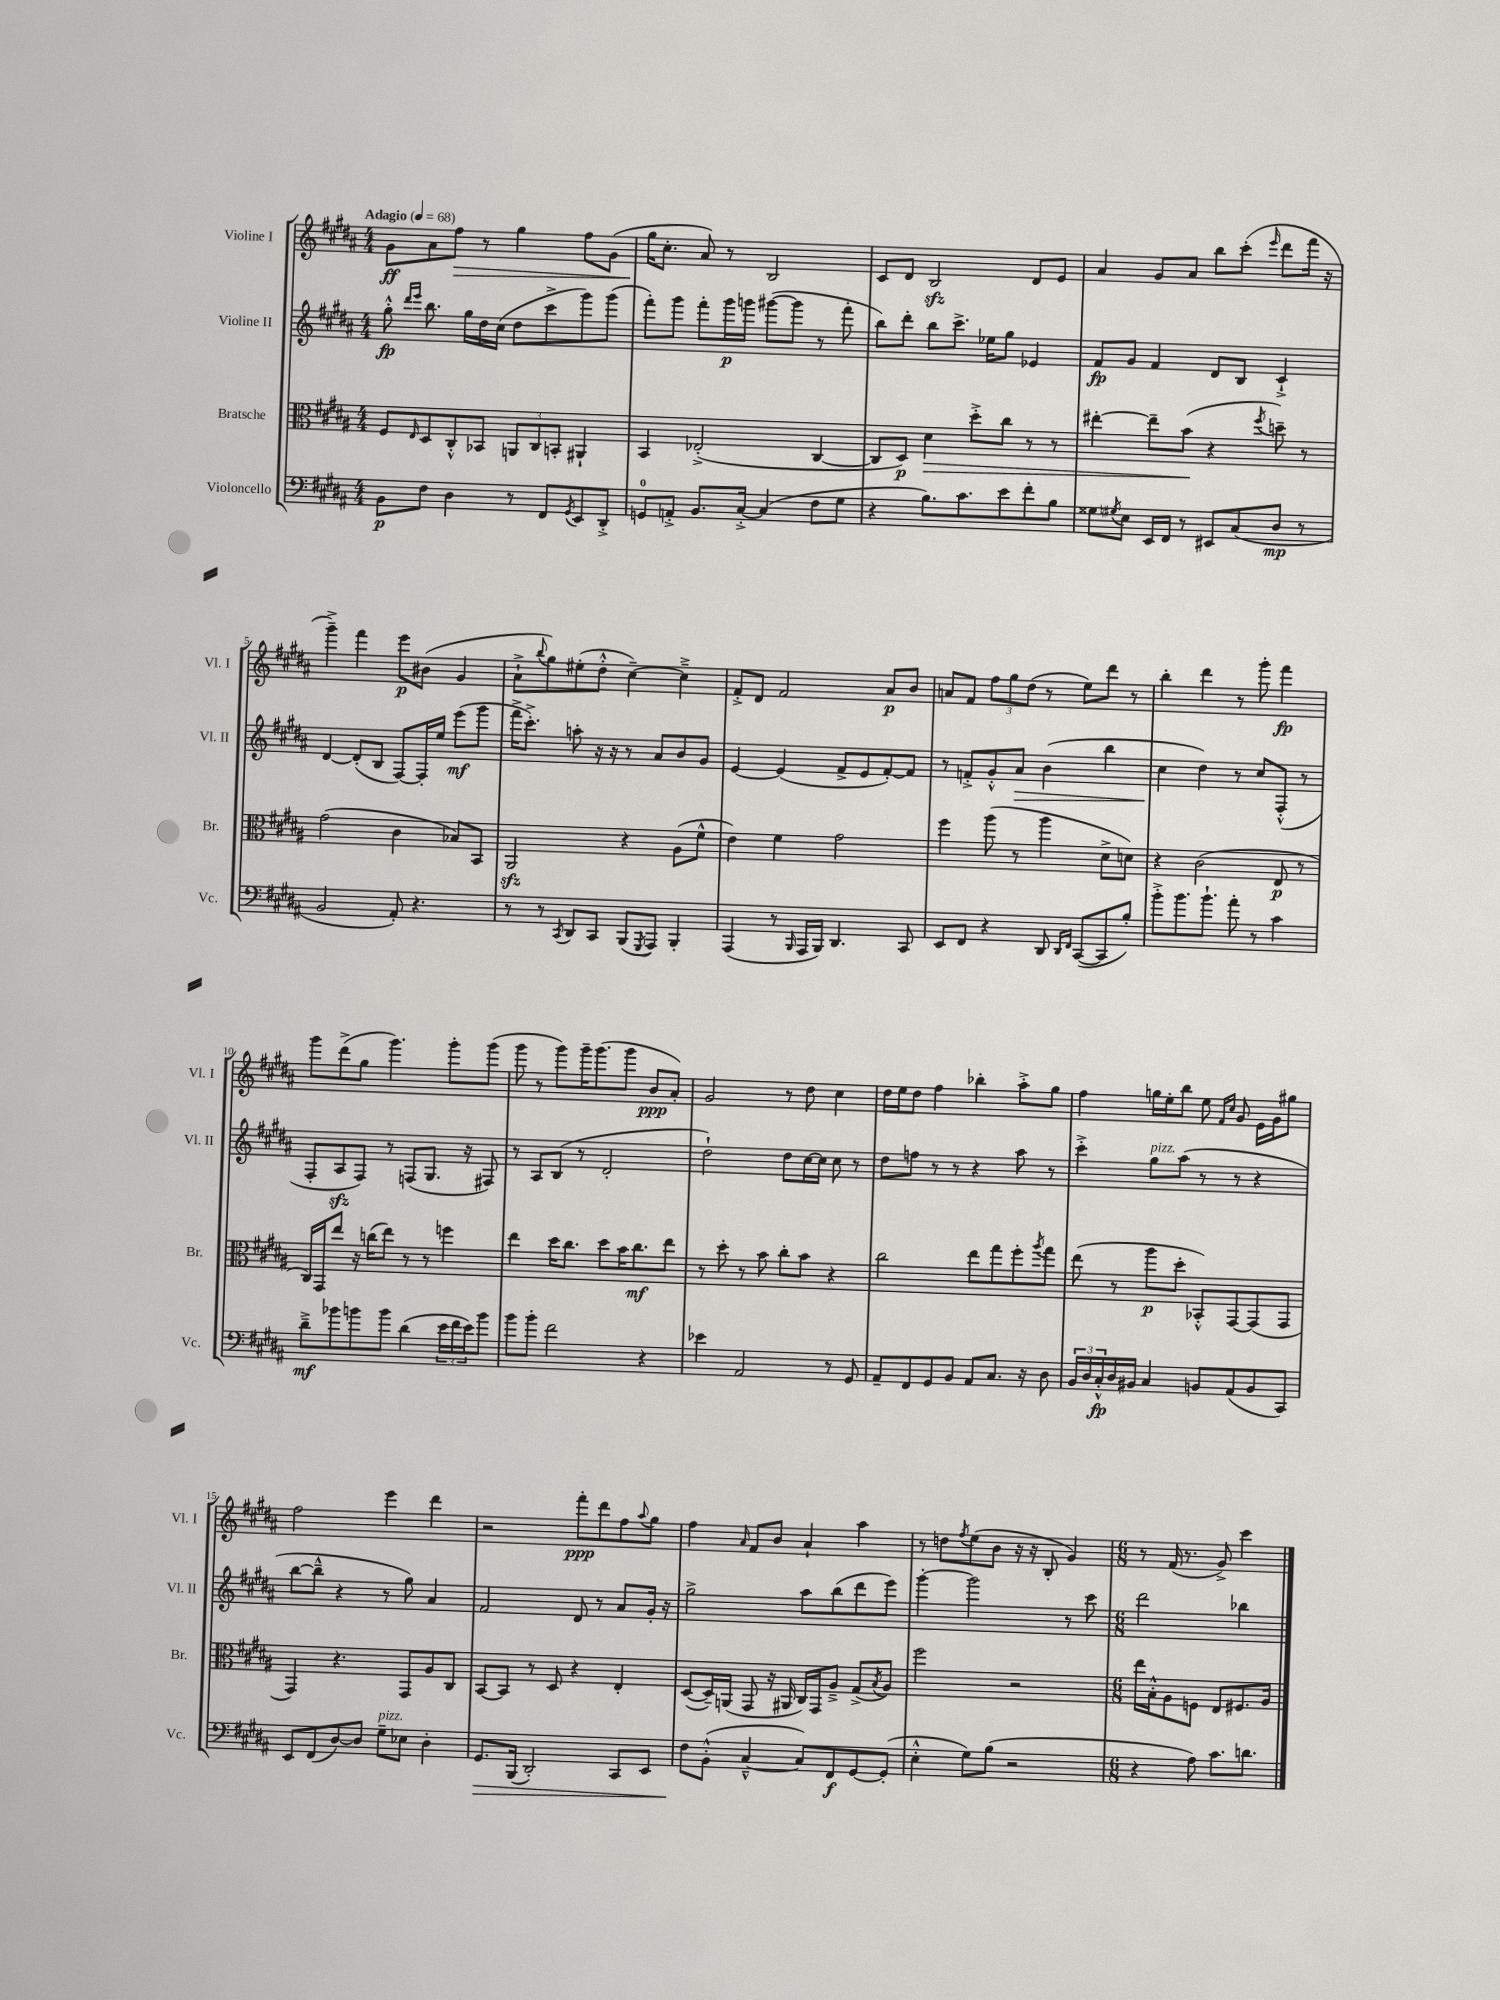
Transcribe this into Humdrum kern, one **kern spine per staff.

**kern	**dynam	**kern	**dynam	**kern	**dynam	**kern	**dynam
*part4	*part4	*part3	*part3	*part2	*part2	*part1	*part1
*staff4	*staff4	*staff3	*staff3	*staff2	*staff2	*staff1	*staff1
*I"Violoncello	*	*I"Bratsche	*	*I"Violine II	*	*I"Violine I	*
*I'Vc.	*	*I'Br.	*	*I'Vl. II	*	*I'Vl. I	*
*clefF4	*	*clefC3	*	*clefG2	*	*clefG2	*
*k[f#c#g#d#a#]	*	*k[f#c#g#d#a#]	*	*k[f#c#g#d#a#]	*	*k[f#c#g#d#a#]	*
*M4/4	*	*M4/4	*	*M4/4	*	*M4/4	*
*MM68	*	*MM68	*	*MM68	*	*MM68	*
=1	=1	=1	=1	=1	=1	=1	=1
!	!	!	!	!	!	!LO:TX:a:B:t=Adagio	!
8BB\L	p	8F#/L	.	8gg#'^^\	fp	8g#\L	ff
.	.	.	.	16qqddd#/LL	.	.	.
.	.	16qqE/	.	16qqeee/JJ	.	.	.
8F#\J	.	8D#/	.	8.bb\	.	8a#\	.
!	!	!	!	!	!	!	!LO:HP:b
4D#\	.	8C#'^^/	.	.	.	8ff#\J	>
.	.	.	.	16gg#\LL	.	.	.
.	.	8BB-X/J	.	16dd#\	.	8r	.
.	.	.	.	(16cc#\JJ	.	.	.
8r	.	12AAn/L	.	8dd#\L	.	4gg#\	.
.	.	12C#/	.	.	.	.	.
8FF#/L	.	.	.	8ccc#^\	.	.	.
.	.	12BBn'/J	.	.	.	.	.
8qGG#/	.	.	.	.	.	.	.
8EE/	.	4AA#X`/	.	8ggg#\)	.	8ff#\L	.
8DD#'^/J	.	.	.	(8ggg#\J	.	(8g#\J	.
=2	=2	=2	=2	=2	=2	=2	=2
8GGn/L	.	4BB/	.	8fff#'\L)	.	16gg#\KL	.
.	.	.	.	.	.	8.cc#'\J	]
8AAn'^/J	.	.	.	8ggg#\J	.	.	.
8.BB/L	.	(2E-X'^/	.	8fff#'\L	.	8a#/)	.
.	.	.	.	16ggg#\L	p	8r	.
[16C#'^/Jk	.	.	.	16gggn\JJ	.	.	.
(4C#/]	.	.	.	([8ggg#X\L	.	2B/	.
.	.	.	.	8ggg#\J]	.	.	.
8F#\L	.	[4C#/	.	8r	.	.	.
8G#\J	.	.	.	8fff#'\	.	.	.
=3	=3	=3	=3	=3	=3	=3	=3
4r	.	8C#/L]	.	8bb\L)	.	8c#/L	.
.	.	8D#/J)	p	8ddd#'\J	.	8d#/J	.
!	!	!	!LO:HP:b	!	!	!	!
8.B\L)	.	4d#\	>	8bb\L	.	2Bzz/	.
.	.	.	.	8.ccc#^\J	.	.	.
8.c#\	.	.	.	.	.	.	.
.	.	8dd#'^\L	.	.	.	.	.
.	.	.	.	16ee-X\KL	.	.	.
8e\	.	8cc#\J	.	8gg#\J	.	.	.
8f#'\	.	8r	.	4e-X/	.	8d#/L	.
8B\J	.	8r	.	.	.	8e/J	.
=4	=4	=4	=4	=4	=4	=4	=4
8G##X\L	.	[4ee#X'\	.	8f#/L	fp	4a#/	.
8qG#X/	.	.	.	.	.	.	.
8E\J	.	.	.	8g#/J	.	.	.
16EE/LL	.	8ee#~\L]	.	4f#/	.	8g#/L	.
16FF#/JJ	.	.	.	.	.	.	.
8r	.	(8b\J	.	.	.	8a#/J	.
8EE#X/L	.	4r	]	8d#/L	.	8bb\L	.
(8C#/	.	.	.	8B/J	.	(8ccc#'\J	.
.	.	8qff#/	.	.	.	16qqeee/	.
8D#/J	mp	8ddn~\)	.	4c#`^/	.	8ddd#\L	.
8r	.	8r	.	.	.	16fff#\Jk	.
.	.	.	.	.	.	16r	.
!!LO:LB:g=z
=5	=5	=5	=5	=5	=5	=5	=5
2BB/	.	(2g#\	.	[4d#/	.	4ggg#~^\)	.
.	.	.	.	(8d#'/L]	.	4fff#\	.
.	.	.	.	8B/J	.	.	.
8AA#'/)	.	4c#\	.	[8F#/L)	.	8eee\L	p
4.r	.	.	.	16F#'/L]	.	(8b#X\J	.
.	.	.	.	16ee/JJ	.	.	.
.	.	8B-X/L)	.	(8eee\L	mf	4g#/	.
.	.	8BB/J	.	8ggg#\J	.	.	.
=6	=6	=6	=6	=6	=6	=6	=6
8r	.	2AA#zz/	.	16fff#^\KL	.	8a#`^\L	.
.	.	.	.	8.ccc#'^\J)	.	.	.
.	.	.	.	.	.	8qqbb/	.
8r	.	.	.	.	.	8gg#\)	.
8qCC#/	.	.	.	.	.	.	.
8DD#/L	.	.	.	8aan'\	.	(8ee#X'\	.
8CC#/J	.	.	.	16r	.	8dd#'^^\J	.
.	.	.	.	16r	.	.	.
(8BBB/L	.	4r	.	8r	.	[4cc#~\)	.
8qGGG#/	.	.	.	.	.	.	.
8AAA#/J)	.	.	.	8a#/L	.	.	.
4BBB'/	.	(8A#\L	.	8b/	.	4cc#~^\]	.
.	.	8f#^^\J	.	8g#/J	.	.	.
=7	=7	=7	=7	=7	=7	=7	=7
(4AAA#/	.	4e\)	.	[4e/	.	8f#'^/L	.
.	.	.	.	.	.	8d#/J	.
8r	.	4f#\	.	(4e/]	.	2f#/	.
16qqBBB/	.	.	.	.	.	.	.
16AAA#/LL	.	.	.	.	.	.	.
16BBB/JJ)	.	.	.	.	.	.	.
4.DD#/	.	2g#\	.	8f#^/L	.	.	.
.	.	.	.	8e/	.	.	.
.	.	.	.	[8f#'/)	.	8a#/L	p
8CC#/	.	.	.	8f#/J]	.	8b/J	.
=8	=8	=8	=8	=8	=8	=8	=8
8EE/L	.	4ff#\	.	8r	.	8an/L	.
8FF#/J	.	.	.	8fn'^/L	.	8f#/J	.
4r	.	(8aa#\	.	8g#'^^/	.	12ff#\L	.
.	.	.	.	.	.	12gg#\	.
!	!	!	!	!	!LO:HP:b	!	!
.	.	8r	.	8a#/J	>	.	.
.	.	.	.	.	.	(12dd#\J	.
8DD#/	.	4aa#\	.	(4b\	.	8r	.
16qqDD#/LL	.	.	.	.	.	.	.
16qqFF#/JJ	.	.	.	.	.	.	.
([8CC#/L	.	.	.	.	.	8ee\L)	.
8CC#/]	.	8d#^\L	.	4bb\	.	8ddd#\J	.
8B'/J)	.	8dn\J)	.	.	.	8r	.
=9	=9	=9	=9	=9	=9	=9	=9
8b'^\L	.	4r	.	4cc#\	.	4bb'\	.
8.b\	.	.	.	.	.	.	.
.	.	(2c#\	.	4dd#\)	]	4ddd#\	.
8.b`\J	.	.	.	.	.	.	.
8a#'\	.	.	.	8r	.	8r	.
8r	.	.	.	8cc#/L	.	8ggg#'\	.
4c#\	.	8E/	p	(8F#'^^/J	.	4fff#\	fp
.	.	8r	.	8r	.	.	.
!!LO:LB:g=z
=10	=10	=10	=10	=10	=10	=10	=10
8d#~^\L	mf	16C#/LL)	.	8F#'/L	.	8ggg#\L	.
.	.	16GG#/J	.	.	.	.	.
8b-X\	.	8ee/J	.	8A#zz/	.	(8ddd#^\	.
8bn\	.	16r	.	8F#/J)	.	8gg#\J	.
.	.	(16ccn\KL	.	.	.	.	.
8b\J	.	8ee\J)	.	8r	.	4.ggg#\)	.
(4d#\	.	8r	.	(8Fn/L	.	.	.
.	.	8r	.	8.G#/J	.	.	.
24e\LL	.	4ffn\	.	.	.	8ggg#'\L	.
24f#\	.	.	.	.	.	.	.
.	.	.	.	16r	.	.	.
24e\J)	.	.	.	.	.	.	.
8b\J	.	.	.	8F#X/)	.	(8ggg#\J	.
=11	=11	=11	=11	=11	=11	=11	=11
8b\L	.	4ee\	.	8r	.	8ggg#\	.
8b'\J	.	.	.	8A#/L	.	8r	.
2f#\	.	16dd#\KL	.	(8B/J	.	8ggg#\L)	.
.	.	8.cc#\J	.	.	.	.	.
.	.	.	.	8r	.	16ggg#~\K	.
.	.	.	.	.	.	(8.ggg#\	.
.	.	8dd#\L	.	2d#'/	.	.	.
.	.	16b\K	.	.	.	8ggg#\J	.
.	.	8.cc#\	mf	.	.	.	.
4r	.	.	.	.	.	8b/L	ppp
.	.	8ee\J	.	.	.	8a#'/J)	.
=12	=12	=12	=12	=12	=12	=12	=12
4e-X\	.	8r	.	2dd#`\)	.	2g#/	.
.	.	8dd#'\	.	.	.	.	.
2AA#/	.	8r	.	.	.	.	.
.	.	8b\	.	.	.	.	.
.	.	8cc#'\L	.	8dd#\L	.	8r	.
.	.	8b\J	.	[16cc#\L	.	8dd#\	.
.	.	.	.	16cc#\JJ]	.	.	.
8r	.	4r	.	8cc#\	.	4cc#\	.
8GG#/	.	.	.	8r	.	.	.
=13	=13	=13	=13	=13	=13	=13	=13
8AA#~/L	.	2cc#\	.	8dd#\L	.	16dd#\LL	.
.	.	.	.	.	.	16ee\J	.
8FF#/	.	.	.	8ffn\J	.	8dd#\J	.
8GG#/	.	.	.	8r	.	4ff#\	.
8BB/J	.	.	.	8r	.	.	.
8AA#/L	.	8ee\L	.	4r	.	4bb-X'\	.
8.C#/J	.	8gg#\	.	.	.	.	.
.	.	8ff#'\	.	8aa#\	.	8aa#'^\L	.
16r	.	.	.	.	.	.	.
.	.	8qaa#/	.	.	.	.	.
8D#\	.	8gg#\J	.	8r	.	8gg#\J	.
=14	=14	=14	=14	=14	=14	=14	=14
24BB/LL	.	(8ee\	.	4ccc#'^\	.	4ff#\	.
24D#/	.	.	.	.	.	.	.
24C#'^^/	fp	.	.	.	.	.	.
16D#/	.	8r	.	.	.	.	.
16BB#X/JJ	.	.	.	.	.	.	.
!	!	!	!	!LO:TX:a:i:t=pizz.	!	!	!
4C#/	.	8aa#\L	p	8gg#\L	.	16ggn\LL	.
.	.	.	.	.	.	16ee'\J	.
.	.	8dd#'\J	.	(8aa#\J	.	8bb\J	.
8BBn/L	.	8BB-X'^^/L)	.	8r	.	8ee\	.
.	.	.	.	.	.	16qqf#/LL	.
.	.	.	.	.	.	16qqcc#/JJ	.
(8AA#/	.	[8GG#/	.	8r	.	8g#/	.
8BB/	.	(8GG#/]	.	4r	.	16e\LL	.
.	.	.	.	.	.	16g#\J	.
8CC#/J)	.	8GG#/J	.	.	.	8gg#X\J	.
!!LO:LB:g=z
=15	=15	=15	=15	=15	=15	=15	=15
8EE/L	.	4GG#/)	.	[8bb\L	.	2ff#\	.
(8FF#/	.	.	.	8bb~^^\J]	.	.	.
[8D#/)	.	4.r	.	4r	.	.	.
8D#/J]	.	.	.	.	.	.	.
!LO:TX:a:i:t=pizz.	!	!	!	!	!	!	!
8G#~\L	.	.	.	8r	.	4eee\	.
8E-X\J	.	8GG#/L	.	8gg#\)	.	.	.
4D#'\	.	8A#/	.	4a#/	.	4ddd#\	.
.	.	8C#/J	.	.	.	.	.
=16	=16	=16	=16	=16	=16	=16	=16
!	!LO:HP:b	!	!	!	!	!	!
8.GG#/L	>	[8BB/L	.	2f#/	.	2r	.
.	.	8BB/J]	.	.	.	.	.
(16BBB/Jk	.	.	.	.	.	.	.
2DD#'/)	.	8r	.	.	.	.	.
.	.	8D#/	.	.	.	.	.
.	.	4r	.	8d#/	.	8fff#'\L	ppp
.	.	.	.	8r	.	8ddd#\	.
8CC#/L	.	4E'/	.	8a#/L	.	8ff#\	.
.	.	.	.	.	.	8qqaa#/	.
8EE/J	.	.	.	16g#'/Jk	.	8gg#\J	.
.	.	.	.	16r	.	.	.
=17	=17	=17	=17	=17	=17	=17	=17
8F#\L	.	([8D#/L	.	2gg#^\	.	4ff#\	.
(8BB'^^\J	]	16D#~/L])	.	.	.	.	.
.	.	(16AAn/JJ	.	.	.	.	.
.	.	.	.	.	.	16qqa#/	.
[4C#~^^/	.	8GG#/	.	.	.	8f#/L	.
.	.	16r	.	.	.	8b/J	.
.	.	16AA#X/	.	.	.	.	.
8C#/L])	.	16C#/LL)	.	8aa#\L	.	4a#`/	.
.	.	16GG#/J	.	.	.	.	.
8FF#/	f	8A#~^/J	.	(8bb\	.	.	.
[8GG#/	.	(8G#^/L	.	8ddd#\	.	4aa#\	.
.	.	8qB/	.	.	.	.	.
(8GG#'/J]	.	8A#/J)	.	8eee\J)	.	.	.
=18	=18	=18	=18	=18	=18	=18	=18
4E'^^\	.	2ff#\	.	[4ggg#'\	.	8r	.
.	.	.	.	.	.	8ddn\L	.
.	.	.	.	.	.	8qff#/	.
8G#\L)	.	.	.	2ggg#\]	.	(8ee\	.
(8B\J	.	.	.	.	.	8b\J	.
2r	.	2r	.	.	.	16r	.
.	.	.	.	.	.	16r	.
.	.	.	.	.	.	8B'/	.
.	.	.	.	8r	.	4g#/)	.
.	.	.	.	8ccc#\	.	.	.
=19	=19	=19	=19	=19	=19	=19	=19
*M6/8	*	*M6/8	*	*M6/8	*	*M6/8	*
4r	.	16ee\LL	.	2ddd#\	.	8r	.
.	.	16B'^^\J	.	.	.	.	.
.	.	8A#\	.	.	.	(16f#/	.
.	.	.	.	.	.	8.r	.
8A#\)	.	8Fn\J	.	.	.	.	.
8.c#\L	.	8E/L	.	.	.	8g#^/)	.
.	.	8.F#X/	.	4bb-X\	.	4ccc#\	.
8.dn\J	.	.	.	.	.	.	.
.	.	16A#/Jk	.	.	.	.	.
==	==	==	==	==	==	==	==
*-	*-	*-	*-	*-	*-	*-	*-
